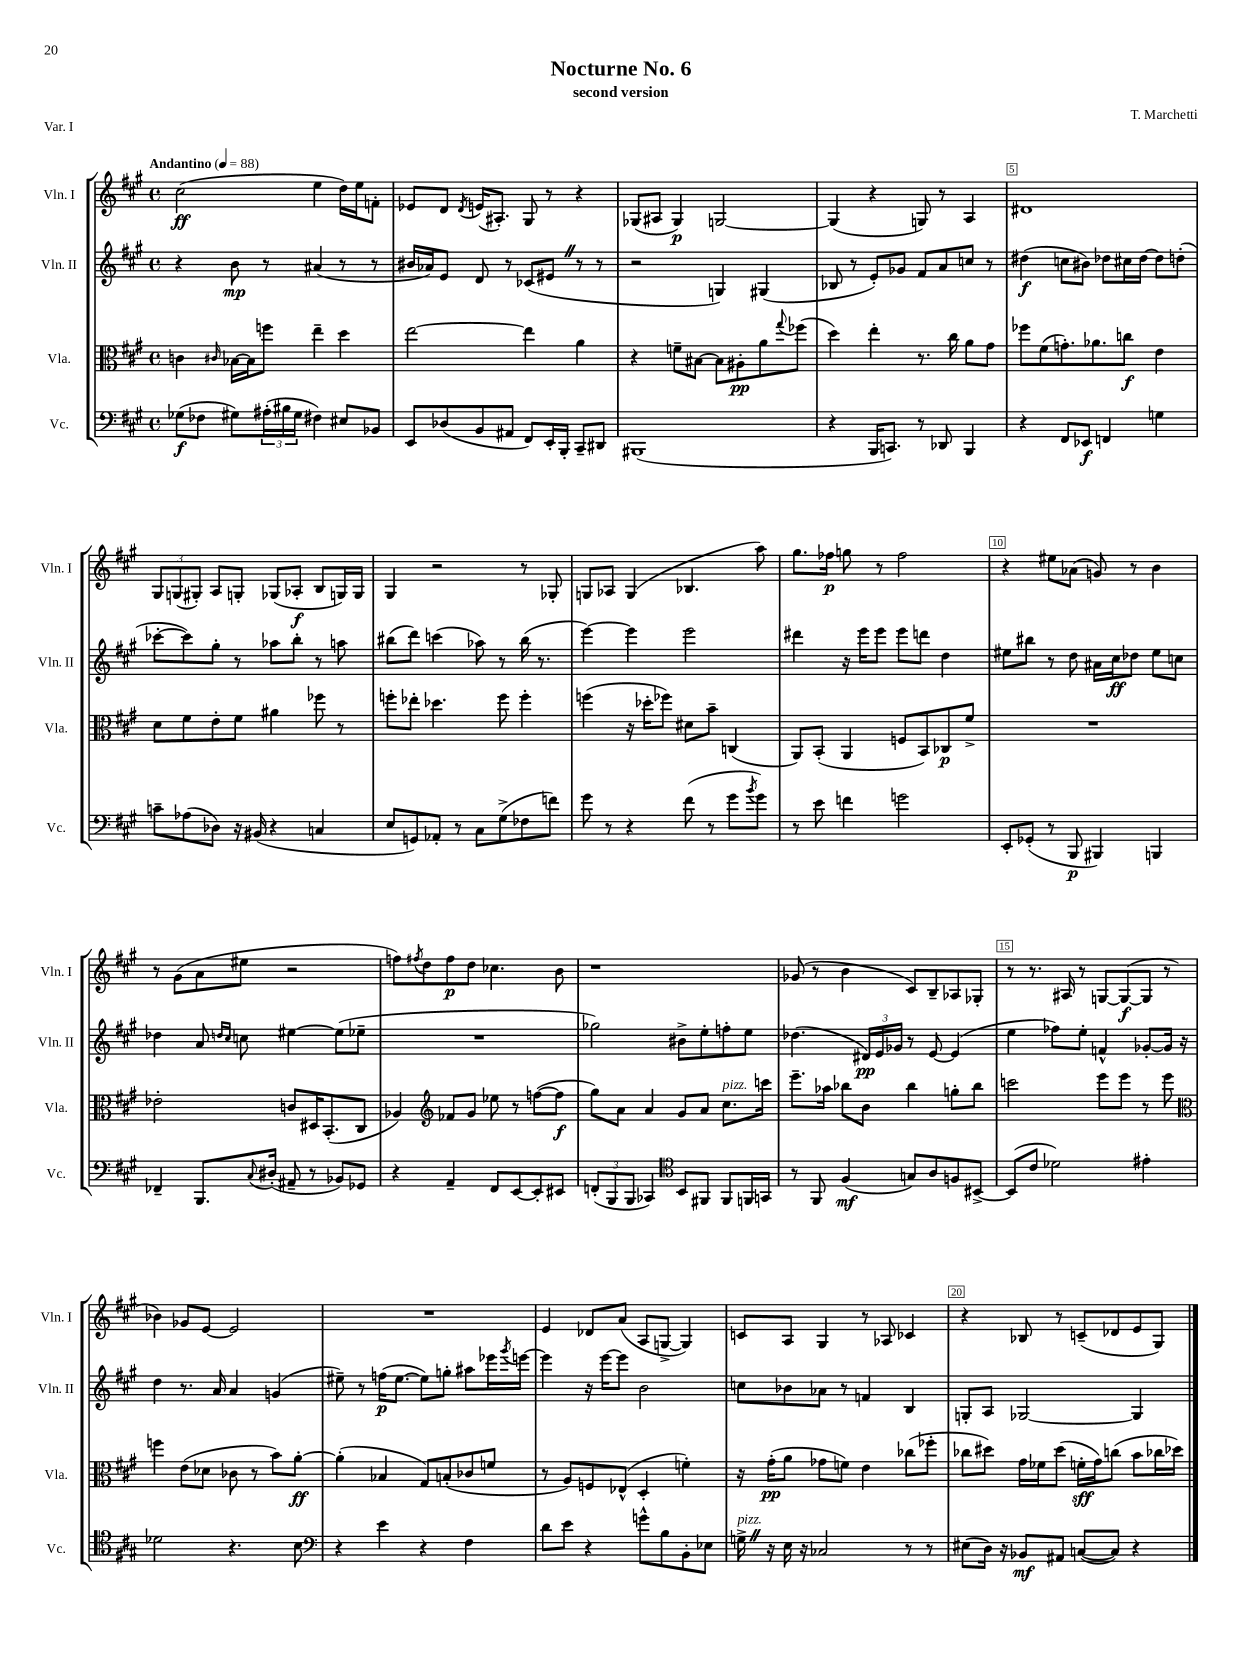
\header { title = "Nocturne No. 6" composer = "T. Marchetti" subtitle = "second version" piece = "Var. I" }
<<
\new StaffGroup <<
\new Staff = "s0" \with { instrumentName = "Vln. I" shortInstrumentName = "Vln. I" } {
    \clef treble \key a \major \defaultTimeSignature \time 4/4 \tempo "Andantino" 4 = 88
    cis''2\ff( e''4 d''16) e''16 f'8-. |
    ees'8 d'8 \acciaccatura { d'8 } e'16( ais8.-.) gis8 r8 r4 |
    ges8( ais8 ges4\p) g2~ |
    g4( r4 g8) r8 a4 |
    dis'1 |
    \tuplet 3/2 { gis8 g8( gis8-.) } a8 g8-. ges8( aes8-.\f b8 g16) g16 |
    gis4 r2 r8 ges8-. |
    g8 aes8 g4( bes4. a''8) |
    gis''8. fes''16\p g''8 r8 fes''2 |
    r4 eis''8 aes'8( g'8) r8 b'4 |
    r8 gis'8( a'8 eis''8 r2 |
    f''8) \acciaccatura { fis''8 } d''8 fis''8\p d''8 ces''4. b'8 |
    r1 |
    ges'8( r8 b'4 cis'8) b8-- aes8 ges8-. |
    r8 r8. ais16 r8 g8~ g8~\f( g8 r8 |
    bes'4) ges'8 e'8~ e'2 |
    R1 |
    e'4 des'8 a'8( a8 g8~-> g4) |
    c'8 a8 gis4 r8 aes8 ces'4 |
    r4 bes8 r8 c'8--( des'8 e'8 gis8) \bar "|." |
}
\new Staff = "s1" \with { instrumentName = "Vln. II" shortInstrumentName = "Vln. II" } {
    \clef treble \key a \major \defaultTimeSignature \time 4/4
    r4 b'8\mp r8 ais'4( r8 r8 |
    bis'16 aes'16) e'8 d'8 r8 ces'8( eis'8 \once \override BreathingSign.text = \markup { \musicglyph "scripts.caesura.straight" } \breathe r8 r8 |
    r2 g4) gis4( |
    bes8 r8 e'8-.) ges'8 fis'8 a'8 c''8 r8 |
    dis''4\f( c''8 bis'8) des''8 cis''16 des''16~ des''8 d''8-.( |
    ces'''8~-. ces'''8) gis''8-. r8 aes''8 b''8-. r8 a''8 |
    bis''8( d'''8) c'''4( aes''8) r8 bis''16( r8. |
    e'''4~) e'''4 e'''2 |
    dis'''4 r16 e'''16 e'''8 e'''8 d'''8 d''4 |
    eis''8 bis''8 r8 d''8 ais'16 cis''16\ff des''8 eis''8 c''8 |
    des''4 a'8 \grace { d''16 cis''16 } c''8 eis''4~ eis''8( ees''8-- |
    R1 |
    ges''2) bis'8-> e''8-. f''8-. e''8 |
    des''4.( \tuplet 3/2 { dis'16\pp) e'16 ges'16 } r8 e'8~ e'4( |
    e''4 fes''8) e''8-. f'4-^ ges'8~-. ges'16 r16 |
    d''4 r8. a'16 a'4 g'4( |
    eis''8--) r8 f''16\p( eis''8.~ eis''8) g''8-. ais''8 ees'''16 \acciaccatura { gis'''8 } e'''16~ |
    e'''4 r16 e'''16~ e'''8 b'2 |
    c''8 bes'8 aes'8 r8 f'4 b4 |
    g8-. a8 ges2~ ges4 \bar "|." |
}
\new Staff = "s2" \with { instrumentName = "Vla." shortInstrumentName = "Vla." } {
    \clef alto \key a \major \defaultTimeSignature \time 4/4
    c'4 \grace { cis'16 } bes16~ bes16 f''8 e''4-- d''4 |
    e''2~ e''4 a'4 |
    r4 f'8-- bis8~ bis8 ais8-.\pp a'8 \appoggiatura { gis''8 } fes''8( |
    d''4) e''4-. r8. cis''16 a'8 gis'8 |
    fes''8 fis'8( g'8.-.) aes'8. c''8\f e'4 |
    d'8 fis'8 e'8-. fis'8 ais'4 fes''8 r8 |
    f''8-. ees''8-. des''4. f''8 f''4-. |
    f''4( r16 des''16-. fes''8) dis'8 b'8-- c4( |
    a,8) b,8-.( a,4 f8 b,8) ces8\p fis'8-> |
    R1 |
    ees'2-. c'8 dis16 b,8.-.( cis8 |
    aes4) \clef treble fes'8 gis'8 ees''8 r8 f''8~( f''8\f |
    gis''8) a'8 a'4 gis'8 a'8 cis''8.^\markup { \italic "pizz." } c'''16 |
    e'''8.-- aes''16 bes''8 b'8 bes''4 g''8-. bes''8 |
    c'''2 e'''8 e'''8 r8 e'''8 |
    \clef alto f''4 e'8( des'8 ces'8 r8 b'8) a'8~-.\ff |
    a'4-.( bes4 gis8) b8-.( ces'8 f'8 |
    r8 a8) f8 ees8-^( d4-. f'4-.) |
    r16 gis'16-.\pp( a'8 ges'8 f'8) e'4 ces''8( fes''8-. |
    ces''8 dis''8) gis'16 fes'16 dis''8( f'16-.\sff gis'16) c''8( b'8 ces''16 des''16) \bar "|." |
}
\new Staff = "s3" \with { instrumentName = "Vc." shortInstrumentName = "Vc." } {
    \clef bass \key a \major \defaultTimeSignature \time 4/4
    ges8\f( fes8 gis8) \tuplet 3/2 { ais16-.( bis16 gis16 } fis4) eis8 bes,8 |
    e,8 des8( b,8 ais,8 fis,8) e,16-. b,,16-. cis,8-- dis,8 |
    bis,,1( |
    r4 b,,16 c,8.) r8 des,8 b,,4 |
    r4 fis,8 ees,8\f f,4 g4 |
    c'8-- aes8( des8) r16 bis,16( r4 c4 |
    e8 g,8) aes,8-. r8 cis8 gis8->( fes8 f'8) |
    gis'8 r8 r4 fis'8( r8 gis'8 \acciaccatura { b'8 } gis'8) |
    r8 e'8 f'4 g'2 |
    e,8-. ges,8-.( r8 b,,8\p bis,,4) b,,4 |
    fes,4-- b,,8. \appoggiatura { cis8 } dis16-.( ais,8-- r8 bes,8) ges,8 |
    r4 a,4-- fis,8 e,8~ e,8-. eis,8 |
    \tuplet 3/2 { f,8-.( b,,8 b,,8 } ces,4) \clef tenor b,8 fis,8 fis,8 f,16 g,16 |
    r8 fis,8 fis4\mf( g8) a8 f8 bis,8~-> |
    bis,8( cis'8 des'2) eis'4-. |
    des'2 r4. b8 |
    \clef bass r4 e'4 r4 fis4 |
    d'8 e'8 r4 g'8-^ b8 b,8-. ees8 |
    g16->^\markup { \italic "pizz." } \once \override BreathingSign.text = \markup { \musicglyph "scripts.caesura.straight" } \breathe r16 e16 r16 ces2 r8 r8 |
    eis8( d16) r16 bes,8\mf ais,8 c8~( c8) r4 \bar "|." |
}
>>
>>
\layout { \context { \Score \override BarNumber.break-visibility = ##(#f #t #t) barNumberVisibility = #(every-nth-bar-number-visible 5) \override BarNumber.stencil = #(make-stencil-boxer 0.1 0.3 ly:text-interface::print) } }
